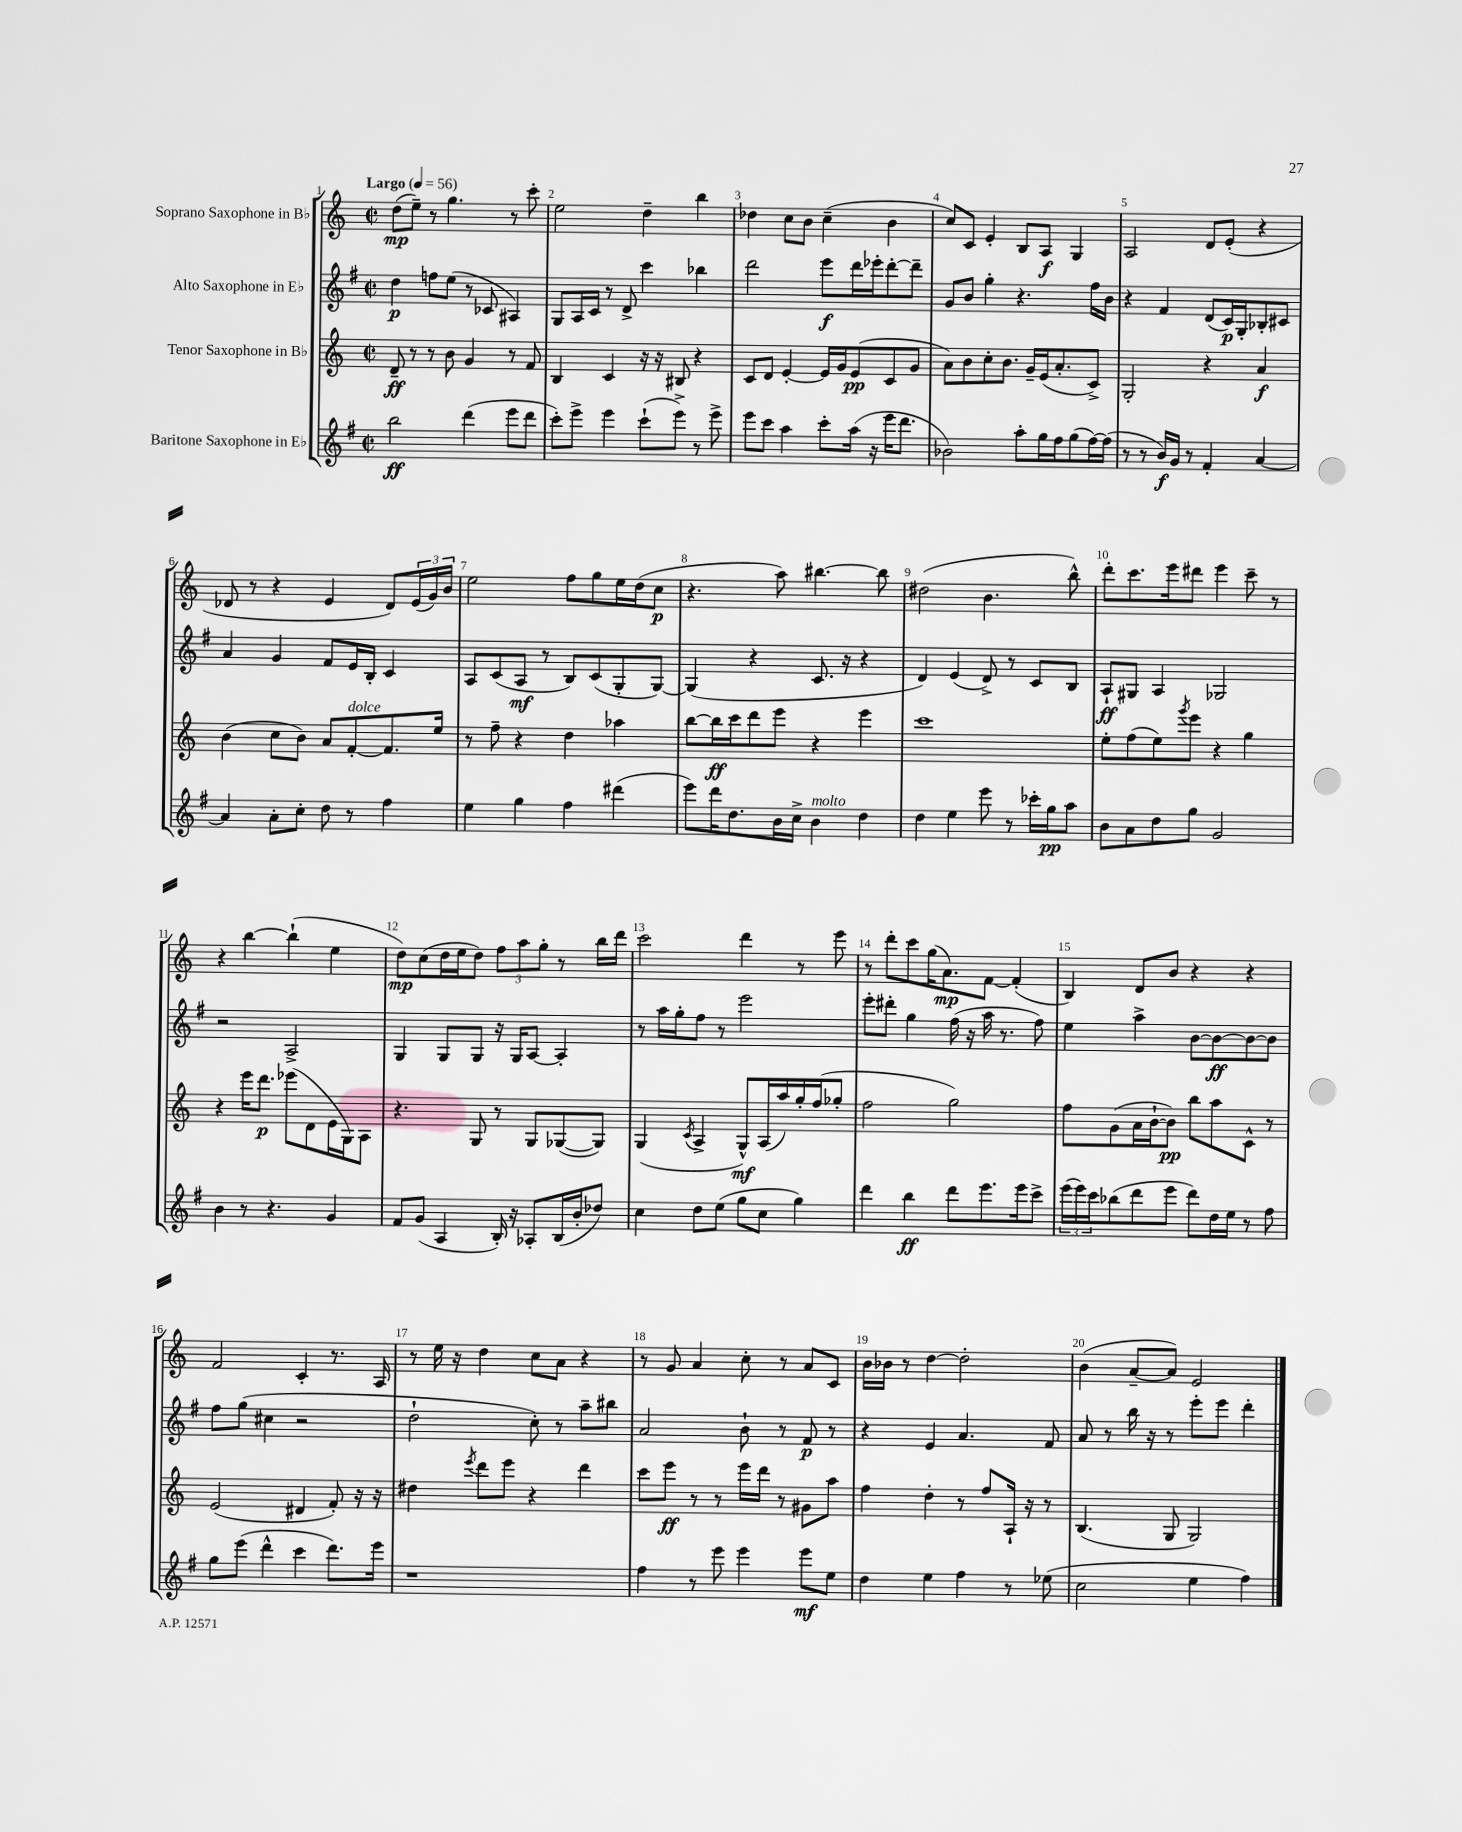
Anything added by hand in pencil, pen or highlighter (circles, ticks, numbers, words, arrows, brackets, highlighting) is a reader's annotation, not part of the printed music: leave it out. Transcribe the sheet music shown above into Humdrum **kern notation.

**kern	**kern	**kern	**kern
*staff4	*staff3	*staff2	*staff1
*clefG2	*clefG2	*clefG2	*clefG2
*k[f#]	*k[]	*k[f#]	*k[]
*M2/2	*M2/2	*M2/2	*M2/2
*met(c|)	*met(c|)	*met(c|)	*met(c|)
*MM56	*MM56	*MM56	*MM56
2bb	8d~	4dd	(8dd
.	8r	.	8ee~)
.	8r	8ff	8r
.	8b	(8ee	4.gg
(4ddd	4g	8r	.
.	.	8c-	.
8eee	8r	4A#)	8r
8ddd	8f	.	8ccc'
=	=	=	=
8ccc')	4B	8G	2ee
8eee^	.	16A	.
.	.	16c	.
4eee	4c	8r	.
.	.	8d^	.
(8ccc`	16r	4ccc	4dd~
.	16r	.	.
8eee^)	8B#	.	.
8r	4r	4bb-	4bb
8eee^	.	.	.
=	=	=	=
8eee	8c	2ddd	4dd-
8ccc	8d	.	.
4aa	[4e'	.	8cc
.	.	.	8b
8ccc'	16e]	8eee	(4cc~
.	16g	.	.
(16aa	(8e	16ddd	.
16r	.	16eee-'	.
16eee	8c	[8ddd'	4b
8.ddd	.	.	.
.	8g	8ddd~]	.
=	=	=	=
2b-)	8a)	8g	8cc)
.	8b	8b	8c
.	8cc'	4gg'	4e'
.	8.b	.	.
8aa'	.	4.r	8B
.	16g~	.	.
16gg	(16e	.	8A
16ff#	8.a'	.	.
(8gg	.	.	4G
[16ff#)	8c^)	16ff#	.
(16ff#]	.	16b	.
=	=	=	=
8r	2G'	4r	2A
8r	.	.	.
16b)	.	4f#	.
16g	.	.	.
8r	.	.	.
4f#'	4r	(8d	8d
.	.	16c)	(8e'
.	.	16G'	.
[4a	4a	8B-'	4r
.	.	8c#	.
=	=	=	=
4a]	(4b	4a	8d-
.	.	.	8r
8a'	8cc	4g	4r
8cc'	8b)	.	.
8dd	8a	8f#	4e
8r	[8f'	16e	.
.	.	16B'	.
4ff#	8.f]	4c	8d-)
.	.	.	(24e
.	.	.	24g)
.	16ee	.	.
.	.	.	24b
=	=	=	=
4ee	8r	8A	2ee
.	8ff~	(8c	.
4gg	4r	8A	.
.	.	8r	.
4ff#	4dd	8B)	8ff
.	.	(8c	8gg
(4ddd#	4aa-	8G'	16ee
.	.	.	(16dd
.	.	[8G)	8cc
=	=	=	=
8eee)	[8bb	(4G]	4.r
16ddd	16bb]	.	.
8.dd	16ccc	.	.
.	8ddd	4r	.
16b	8eee	.	8aa)
16cc^	.	.	.
4b	4r	8.c	[4.bb#
.	.	16r	.
4dd	4eee	4r	.
.	.	.	8bb#]
=	=	=	=
4dd	1ccc	4d)	(2dd#
4ee	.	(4e	.
8eee	.	8d^)	4.b
8r	.	8r	.
16ccc-'	.	8c	.
16gg	.	.	.
8aa	.	8B	8bb^^)
=	=	=	=
8b	8ee'	8A`	8ddd'
8a	(8ff	8G#	8.ccc
8dd	8ee)	4A	.
.	.	.	16eee
.	8qggg	.	.
8gg	8eee	.	8ddd#
2g	4r	2G-	4eee
.	4gg	.	8ccc~
.	.	.	8r
=	=	=	=
4b	4r	2r	4r
8r	16eee	.	[4bb
.	8.ddd	.	.
4.r	.	.	.
.	(8eee-	2A^	(4bb`]
.	8d	.	.
4g	16e	.	4ee
.	16G)	.	.
.	8A	.	.
=	=	=	=
8f#	4.r	4G	8dd)
(8g	.	.	(8cc
4A	.	8G	16dd
.	.	.	16ee
.	8G	8G	8dd)
16B')	8r	16r	12ff
16r	.	16G	.
.	.	.	12aa
8A-'	8G	[8A	.
.	.	.	12gg'
(16B	([8G-	4A']	8r
16b'	.	.	.
8dd-)	8G-])	.	16bb
.	.	.	16ddd
=	=	=	=
4cc	(4G	8r	2ccc
.	.	16aa	.
.	.	16gg'	.
.	8qc	.	.
8dd	4A^	8ff#	.
(8ee	.	8r	.
8gg	8G^^)	2eee	4ddd
8cc	(16A	.	.
.	16aa)	.	.
4gg)	16gg'	.	8r
.	(16ff	.	.
.	8gg-'	.	8eee
=	=	=	=
4ddd	2ff	8eee'	8r
.	.	8ddd#'	8ddd'
4bb	.	4gg	8ccc
.	.	.	(16gg
.	.	.	8.a)
8ddd	2gg)	(16ff#	.
.	.	16r	.
8.eee	.	16aa	[8f
.	.	8.r	.
.	.	.	(4f']
16eee	.	.	.
8ccc^	.	8ff#)	.
=	=	=	=
(24eee	8ff	4ee	4B)
24eee)	.	.	.
24ccc	.	.	.
(8bb-	(8g	.	.
8ddd	16a	4aa^	8d
.	[16b`	.	.
8eee	8b])	.	8b
8ddd)	8bb	[8b	4r
16dd	8aa	8b_	.
16ee	.	.	.
8r	8c^^	8b_	4r
8ff#	8r	8b]	.
=	=	=	=
8gg	(2e	8ff#	2f
(8eee	.	(8gg	.
4ddd^^	.	4cc#	.
4ccc	4d#	2r	4c'
8.ddd)	8f')	.	8.r
.	16r	.	.
16eee	16r	.	16A
=	=	=	=
1r	4dd#	2dd`	8r
.	.	.	16ee
.	.	.	16r
.	8qeee	.	.
.	8ddd	.	4dd
.	8eee	.	.
.	4r	8cc')	8cc
.	.	8r	8a
.	4ddd	8aa~	4r
.	.	8bb#	.
=	=	=	=
4ff#	8ccc	2a	8r
.	8eee	.	8g
8r	8r	.	4a
8eee	8r	.	.
4eee	16eee	8b`	8cc'
.	16ddd	.	.
.	8r	8r	8r
8eee	8g#	8f#	8a
8ee	8aa	8r	8c
=	=	=	=
4dd	4ff	4r	16b
.	.	.	16b-
.	.	.	8r
4ee	4dd'	4e	[4dd
4ff#	8r	4.a	2dd']
.	8ff	.	.
8r	16A`	.	.
.	16r	.	.
(8ee-	8r	8f#	.
=	=	=	=
2cc	(4.B	8a	(4b
.	.	8r	.
.	.	16bb	[8a~
.	.	16r	.
.	8G	8r	8a])
4ee	2G)	8eee'	2e
.	.	8eee	.
4ff#)	.	4ddd'	.
==	==	==	==
*-	*-	*-	*-
